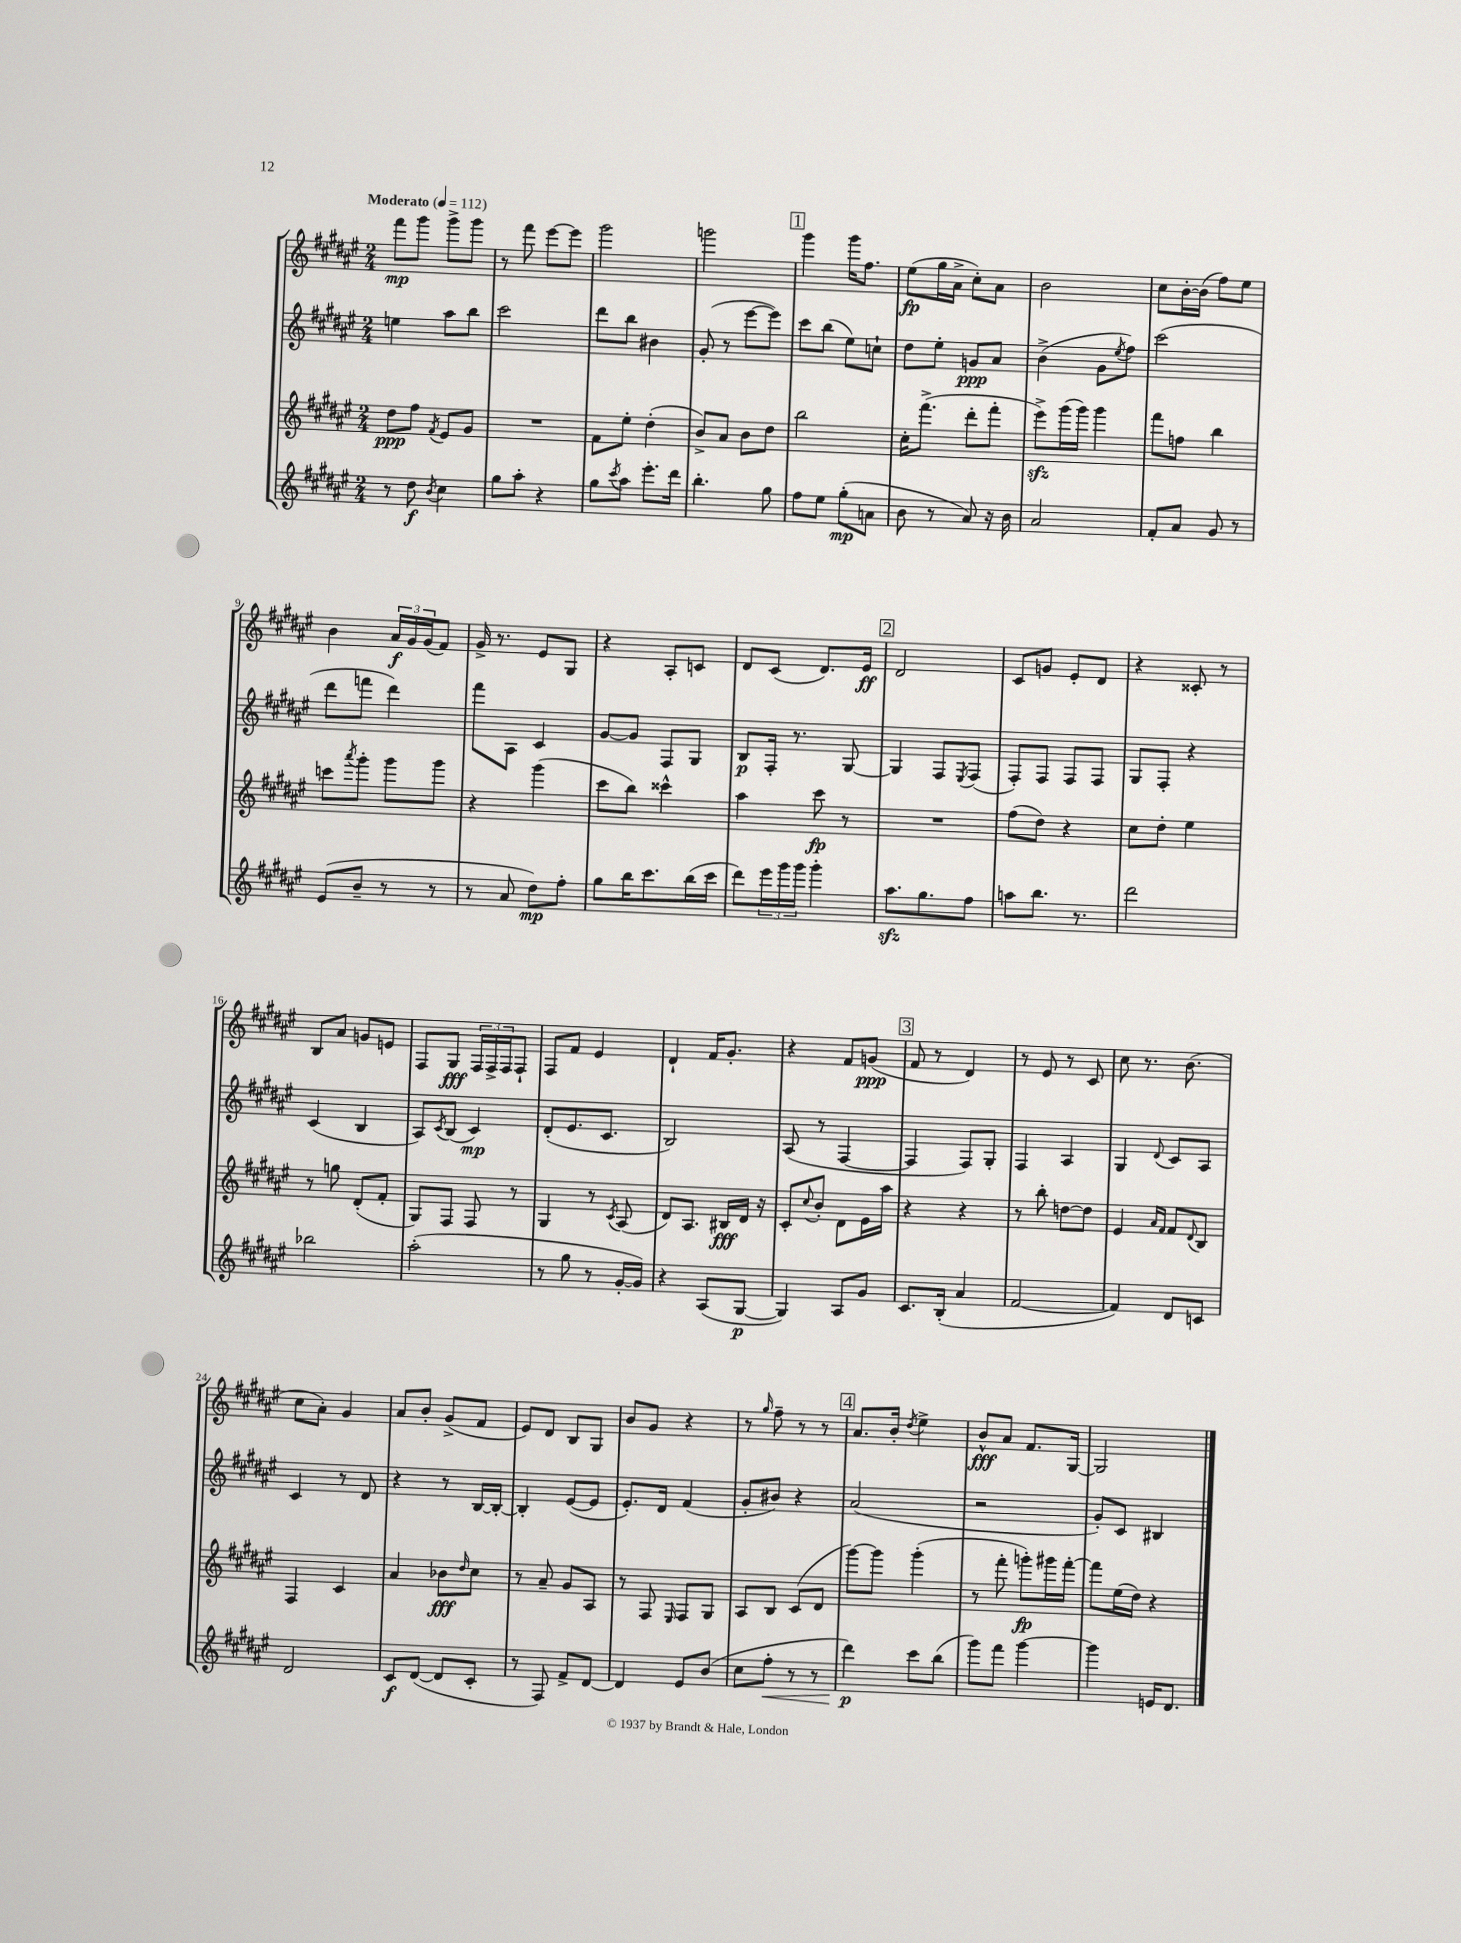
<<
\new StaffGroup <<
\new Staff = "s0" {
    \clef treble \key fis \major \numericTimeSignature \time 2/4 \tempo "Moderato" 4 = 112
    fis'''8\mp gis'''8 gis'''8-> gis'''8 |
    r8 fis'''8 eis'''8~ eis'''8 |
    gis'''2 |
    g'''2 |
    \mark \markup { \box "1" } gis'''4 gis'''16 fis''8. |
    eis''8\fp( gis''16 ais'16-> cis''8-.) ais'8 |
    b'2 |
    cis''8 b'16~-. b'16( fis''8) eis''8 |
    b'4 \tuplet 3/2 { ais'16\f gis'16 gis'16( } fis'8) |
    gis'16-> r8. eis'8 gis8 |
    r4 ais8-. c'8 |
    dis'8 cis'8( dis'8.) eis'16\ff |
    \mark \markup { \box "2" } dis'2 |
    cis'8 g'8 eis'8-. dis'8 |
    r4 cisis'8-. r8 |
    b8 ais'8 g'8 e'8 |
    fis8 gis8\fff \tuplet 3/2 { fis16 fis16-> fis16 } fis8-! |
    fis8 fis'8 eis'4 |
    dis'4-! fis'16 gis'8.-. |
    r4 fis'8 g'8\ppp( |
    \mark \markup { \box "3" } fis'8 r8 dis'4) |
    r8 eis'8 r8 cis'8 |
    cis''8 r8. b'8.( |
    cis''8 ais'8-.) gis'4 |
    ais'8 b'8-. gis'8->( fis'8 |
    eis'8) dis'8 b8 gis8 |
    b'8 gis'8 r4 |
    r8 \grace { gis''16 } fis''8-- r8 r8 |
    \mark \markup { \box "4" } ais'8. b'16-. \acciaccatura { dis''8 } eis''4-> |
    b'8-^\fff ais'8 fis'8. gis16~ |
    gis2 \bar "|." |
}
\new Staff = "s1" {
    \clef treble \key fis \major \numericTimeSignature \time 2/4
    e''4 ais''8 b''8 |
    cis'''2 |
    dis'''8 b''8 bis'4 |
    gis'8-.( r8 eis'''8~ eis'''8) |
    \mark \markup { \box "1" } cis'''8 b''8( eis''8) c''8-! |
    dis''8 eis''8-. g'8\ppp ais'8 |
    b'4->( gis'8 \acciaccatura { eis''8 } fis''8) |
    cis'''2( |
    dis'''8 f'''8 dis'''4) |
    fis'''8 ais8 cis'4 |
    gis'8~ gis'8 fis8 gis8 |
    b8\p fis16-. r8. gis8~ |
    \mark \markup { \box "2" } gis4 fis8 \acciaccatura { eis8 } fis8( |
    fis8-.) fis8 fis8 fis8 |
    gis8 fis8-. r4 |
    cis'4( b4 |
    ais8) \acciaccatura { cis'8 } b8( cis'4\mp) |
    dis'8-.( eis'8. cis'8. |
    b2) |
    ais8( r8 fis4~ |
    \mark \markup { \box "3" } fis4 fis8) gis8-. |
    fis4 ais4 |
    gis4 \appoggiatura { dis'8 } cis'8 ais8 |
    cis'4 r8 dis'8 |
    r4 r8 b16~ b16~-. |
    b4-. eis'8~( eis'8 |
    eis'8.-.) dis'16 fis'4( |
    gis'8-. bis'8) r4 |
    \mark \markup { \box "4" } ais'2( |
    r2 |
    gis'8-.) cis'8 bis4 \bar "|." |
}
\new Staff = "s2" {
    \clef treble \key fis \major \numericTimeSignature \time 2/4
    dis''8\ppp fis''8 \acciaccatura { fis'8 } eis'8 gis'8 |
    R2 |
    fis'8 eis''8-. dis''4-.( |
    b'8->) ais'8 b'8 dis''8 |
    \mark \markup { \box "1" } b''2 |
    cis''16-. fis'''8.->( dis'''8-. fis'''8-. |
    eis'''8->\sfz) gis'''16( gis'''16) gis'''4 |
    fis'''8 f''8 b''4 |
    c'''8 \acciaccatura { ais'''8 } gis'''8-. gis'''8 gis'''8 |
    r4 gis'''4( |
    cis'''8 b''8) cisis'''4-^ |
    ais''4 cis'''8\fp r8 |
    \mark \markup { \box "2" } R2 |
    fis''8( dis''8) r4 |
    cis''8 dis''8-. eis''4 |
    r8 g''8 dis'8-.( fis'8-. |
    gis8) fis8 fis8 r8 |
    gis4 r8 \acciaccatura { cis'8 } ais8( |
    dis'8) ais8. bis16\fff dis'16 r16 |
    cis'8-. \appoggiatura { cis''8 } b'8-. dis'8 eis'16 ais''16 |
    \mark \markup { \box "3" } r4 r4 |
    r8 b''8-. d''8~ d''8 |
    eis'4 \grace { ais'16 fis'16 } fis'8 \appoggiatura { dis'8 } b8 |
    fis4 cis'4 |
    ais'4 bes'8\fff \grace { dis''16 } cis''8 |
    r8 ais'8-- gis'8 ais8 |
    r8 fis8 \grace { eis16 } fis8 gis8 |
    ais8 b8 cis'8( dis'8 |
    \mark \markup { \box "4" } gis'''8~) gis'''8 gis'''4-.( |
    r8 fis'''8-. g'''8-.\fp) gis'''16 fis'''16~-. |
    fis'''8 eis''16( dis''16) r4 \bar "|." |
}
\new Staff = "s3" {
    \clef treble \key fis \major \numericTimeSignature \time 2/4
    r8 dis''8\f \acciaccatura { b'8 } cis''4 |
    gis''8 ais''8-. r4 |
    gis''8 \acciaccatura { cis'''8 } ais''8 eis'''8.-. dis'''16 |
    b''4.-. gis''8 |
    \mark \markup { \box "1" } fis''8 eis''8 gis''8-.\mp( a'8 |
    b'8 r8 ais'8) r16 b'16 |
    ais'2 |
    fis'8-. ais'8 gis'8 r8 |
    eis'8( b'8-- r8 r8 |
    r8 ais'8 dis''8\mp) fis''8-. |
    gis''8 b''16 cis'''8. b''16( cis'''16 |
    dis'''8) \tuplet 3/2 { eis'''16 gis'''16 gis'''16 } gis'''4-. |
    \mark \markup { \box "2" } ais''8.\sfz gis''8. fis''8 |
    a''8 b''8. r8. |
    dis'''2 |
    bes''2 |
    ais''2-.( |
    r8 gis''8 r8 gis'16~-. gis'16) |
    r4 ais8( gis8~\p |
    gis4) ais8 gis'8 |
    \mark \markup { \box "3" } cis'8. b16-.( ais'4 |
    fis'2~ |
    fis'4) dis'8 c'8 |
    dis'2 |
    cis'8\f dis'8~( dis'8 cis'8-. |
    r8 fis8) fis'8-> dis'8~ |
    dis'4 eis'8 b'8( |
    cis''8 fis''8-.\< r8 r8 |
    \mark \markup { \box "4" } dis'''4\p\!) cis'''8 b''8( |
    gis'''8) fis'''8 gis'''4~ |
    gis'''4 e'16 dis'8. \bar "|." |
}
>>
>>
